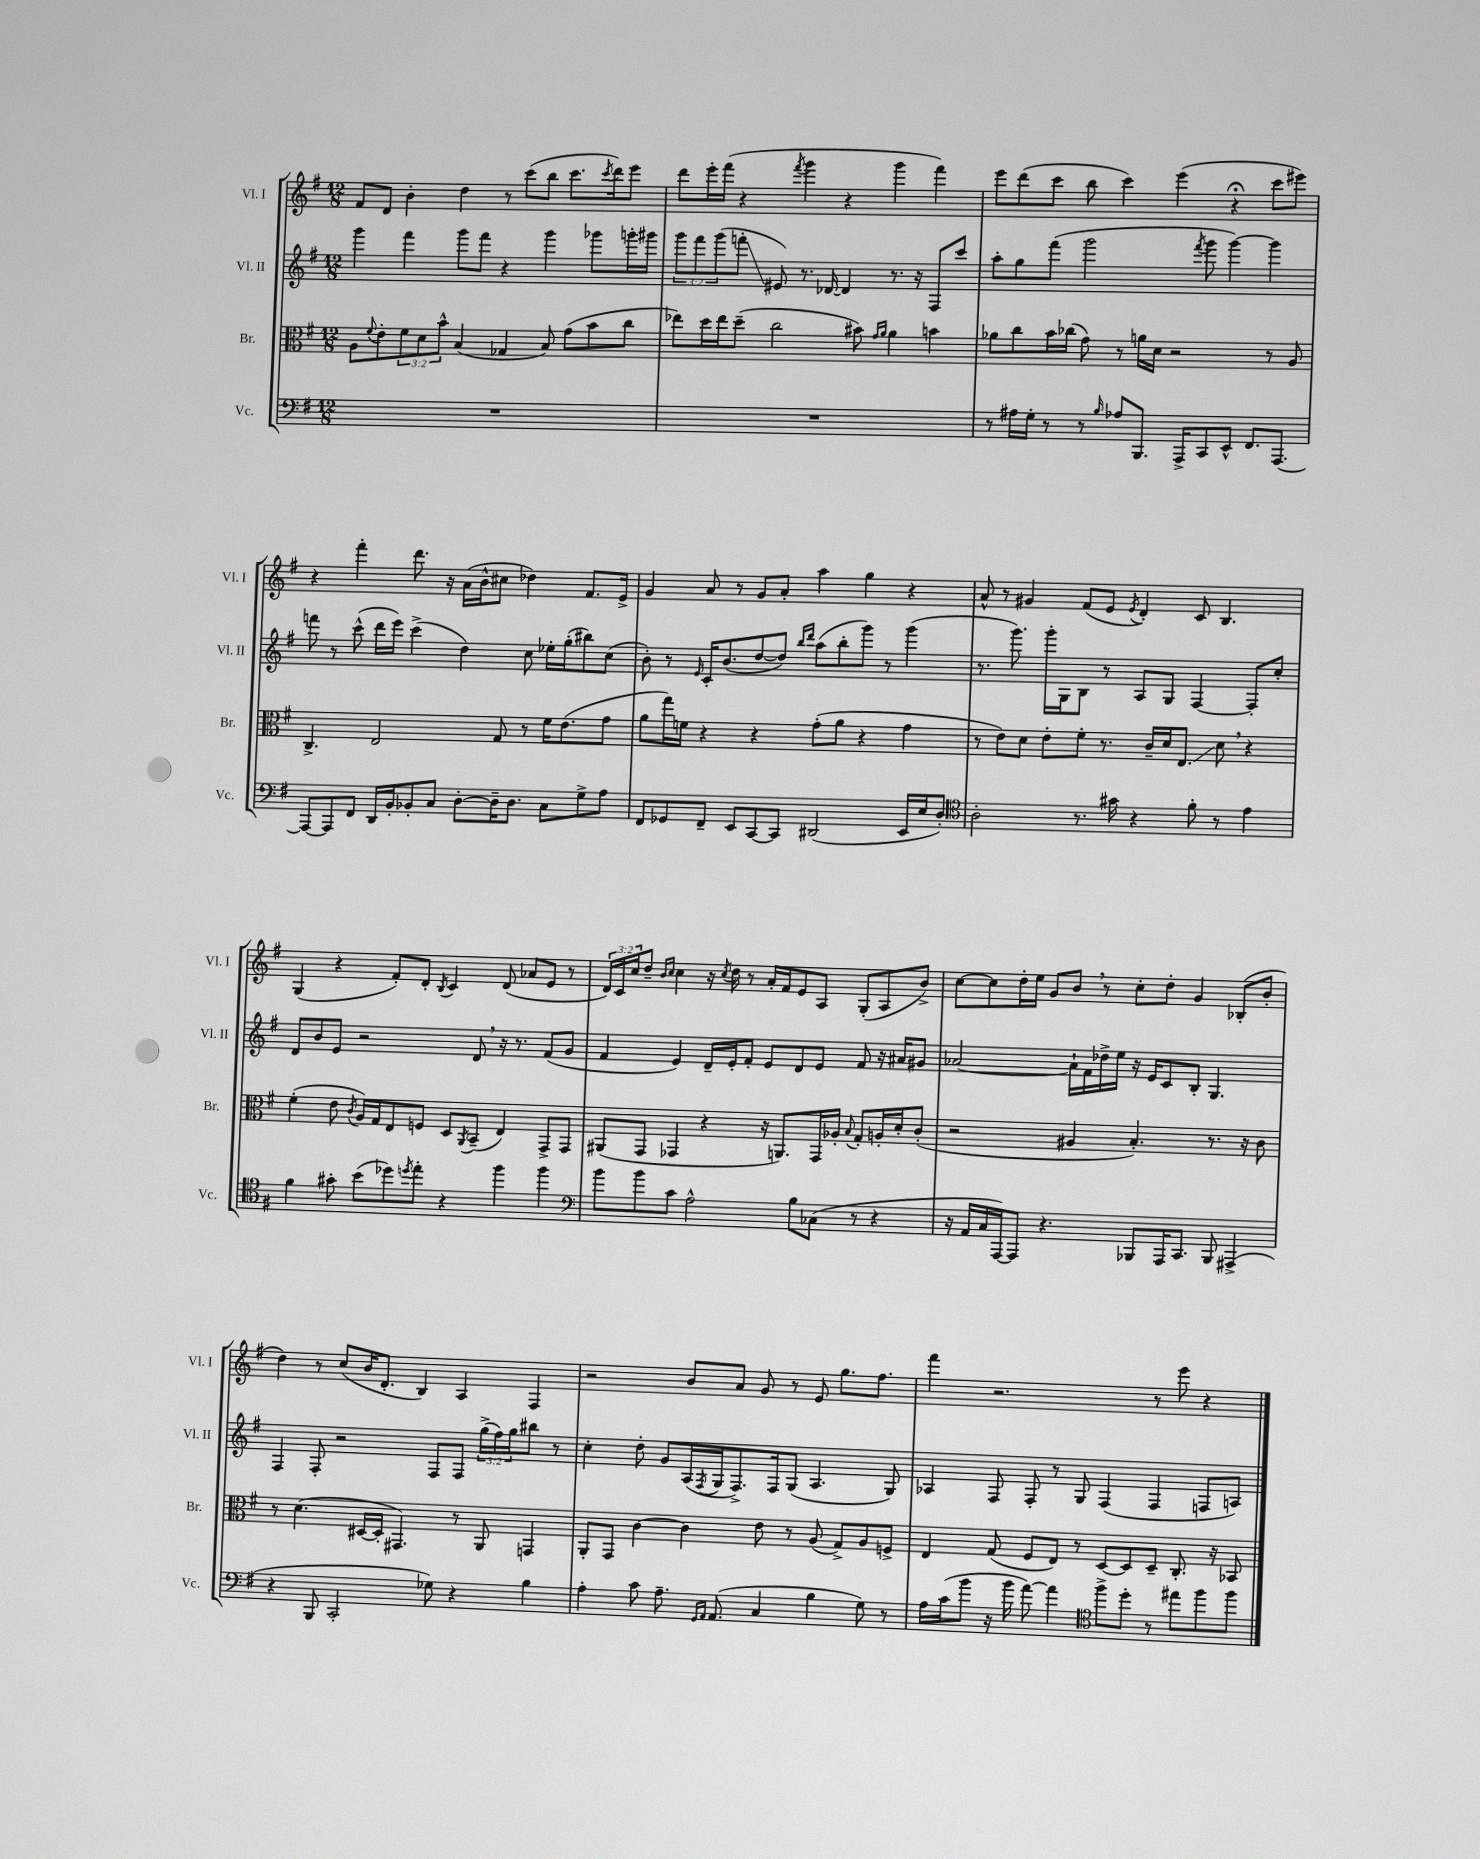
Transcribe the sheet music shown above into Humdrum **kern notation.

**kern	**kern	**kern	**kern
*staff4	*staff3	*staff2	*staff1
*clefF4	*clefC3	*clefG2	*clefG2
*k[f#]	*k[f#]	*k[f#]	*k[f#]
*M12/8	*M12/8	*M12/8	*M12/8
1.r	8A\L	4ggg\	8f#/L
.	8qqf#/	.	.
.	8e'\	.	8d/J
.	12f#\	4fff#\	4b'\
.	12d\	.	.
.	12b^^\J	.	.
.	(4B/	8ggg\L	4dd\
.	.	8fff#\J	.
.	4G-/	4r	8r
.	.	.	(8ccc\L
.	8B/)	4ggg\	8bb\J
.	(8g\L	.	8.ccc\L
.	8b\	8ggg-\L	.
.	.	.	8qccc/
.	.	.	16ddd\k)
.	8cc\J	16ggg'\L	8eee\J
.	.	16ggg#\JJ	.
=	=	=	=
1.r	8ee-\L)	12ggg\L	8ddd\L
.	.	12fff#\	.
.	16dd\L	.	16eee'\L
.	.	(12ggg\	.
.	16ee-\J	.	(16fff#\JJ
.	(8dd~\J	8fff'\J	4r
.	2cc\	8e#/)	.
.	.	.	8qfff#/
.	.	8.r	4ggg\
.	.	[16d-/	.
.	.	4d-/]	4r
.	8b#\)	.	.
.	16qqg/LL	.	.
.	16qqa/JJ	.	.
.	4a\	8.r	4ggg\
.	.	16r	.
.	4b\	8F#/L	4fff#\)
.	.	8ccc/J	.
=	=	=	=
8r	8a-\L	8aa'\L	8eee\L
16A#\LL	8cc\	8gg\	(8ddd\
16G'\JJ	.	.	.
8r	16b\L	(8fff#\J	8ccc\J
.	(16cc-\JJ	.	.
8r	8g\)	2ggg\	8bb\
16qqB/	.	.	.
8A-/L	8r	.	4ccc\)
8.BBB/J	16a\LL	.	.
.	16d\JJ	.	.
.	2r	.	(4eee\
16AAA^/LK	.	.	.
.	.	8qfff#/	.
8CC/	.	8ggg\	.
8EE^^/J	.	[4ggg\)	4r;
8.FF#/L	.	.	.
.	8r	4ggg\]	8ccc\L
[8.AAA/J	.	.	.
.	8A/	.	8eee#\J)
=	=	=	=
8AAA/_L	4.C^/	8fff\	4r
8AAA/]	.	8r	.
8FF#/J	.	(8ccc^^\	4fff#'\
16DD/LL	2E/	16ddd\LL	.
16BB'/J	.	16eee\JJ)	.
8BB-'/	.	(4ccc^\	8.ddd\
8C/J	.	.	.
.	.	.	16r
[8D'\L	.	4dd\)	(16a\LL
.	.	.	16b^^\J
16D~\]K	8G/	.	8cc#\J
8.D\J	.	.	.
.	8r	8cc\	4dd-\)
8C\L	16f#\LK	16ee-'\LL	.
.	(8.e\	(16gg'\J	.
8G^\	.	8bb#\)	8.f#/L
8A\J	8g\J	(8cc\J	.
.	.	.	16e^/Jk
=	=	=	=
8FF#/L	8a\L	8b'\)	4g/
8GG-/	16gg\L)	8r	.
.	16f\JJ	.	.
.	.	16qqe/	.
8FF#~/J	4r	16c'/LK	8a/
.	.	(8.b/	.
8EE/L	.	.	8r
[8CC/	4r	[8dd/	8g/L
8CC/]J	.	8dd/]J)	8a'/J
.	.	16qqbb/LL	.
.	.	16qqddd/JJ	.
(2DD#/	(8g'\L	(8aa\L	4aa\
.	8a\J	8bb'\	.
.	4r	8ggg\J)	4gg\
.	.	8r	.
16EE/LL	4g\	(4ggg\	4r
16E/J	.	.	.
8D'/J)	.	.	.
=	=	=	=
*clefC4	*	*	*
2A'\	8r	8.r	8a^^/
.	8e\L)	.	8r
.	.	8.ggg\)	.
.	8d\J	.	4g#/
.	8e'\L	16ggg'\LL	.
.	.	16G\J	.
8.r	8f#'\J	8B\J	(8f#/L
.	8.r	8r	8e/J
16g#\	.	.	.
.	.	.	8qe/
4r	.	8A/L	4d'/)
.	16c~/LL	.	.
.	16d/J	8G/J	.
.	8.E/J	.	.
8f#'\	.	[4F#/	8c/
8r	8d\	.	4.B/
4e\	4r	8F#'/]L	.
.	.	8cc'/J	.
=	=	=	=
4f#\	(4f#'\	8d/L	(4G/
.	.	8b/	.
8g#'\	8e\	8e/J	4r
.	8qc/	.	.
(8b\L	16A/LL)	2r	.
.	16G/J	.	.
8dd-\)	8E/	.	8f#'/L)
8qdd/	.	.	.
8ee'\J	8F/J	.	8d'/J
.	.	.	8qB/
4r	8D/L	.	4c/
.	8qAA/	.	.
.	(8BB~/J	8d/	.
4ff#\	4E/)	16r	(8d/
.	.	8.r	.
.	.	.	8a-/L
4ff#\	8GG^/L	(8f#/L	8e/J
.	8GG/J	8g/J	8r
=	=	=	=
*clefF4	*	*	*
8b\L	(8AA#/L	4f#/	24d/LL)
.	.	.	24c/
.	.	.	24cc/J
8b\	8GG/J	.	8dd~/J
.	.	.	16qqb/LL
.	.	.	16qqcc/JJ
8c\J	4GG-/	4e/)	4cc\
2A^^\	.	.	.
.	4r	16d~/LL	16r
.	.	.	8qcc/
.	.	16e'/J	16dd\
.	.	8f#'/J	8r
.	16r	8e/L	16a'/LL
.	8.AA/L)	.	16f#/J
8B\L	.	8d/	8e/
(8C-\J	16GG-/L	8e/J	8A/J
.	16A-'/JJ	.	.
.	8qqB/	.	.
8r	8G'/L	8f#/	(8G'/L
4r	16A'/L	16r	8A/
.	16d'/J	16a#/LK	.
.	(8c'/J	8g#/J	8b^/J)
=	=	=	=
16r	2r	[2a-/	[8cc\L
16AA/LL	.	.	.
16C/	.	.	8cc\]
[16AAA/J)	.	.	.
8AAA/]J	.	.	16dd'\L
.	.	.	16ee\JJ
4.r	.	.	8g/L
.	4A#/	16a-`\]LL	8b/J
.	.	16f#\	.
.	.	16dd-^\	8r
.	.	16ee\JJ	.
8BBB-/L	4.B'/)	16r	8cc'\L
.	.	16e/LK	.
16AAA/K	.	8c/	8dd'\J
8.CC/J	.	.	.
.	.	8B'/J	4g/
8BBB-/	8.r	4.G/	.
(4AAA#^/	.	.	(8B-'/L
.	16r	.	.
.	8c\	.	8b'/J
=	=	=	=
4r	8r	4F#/	4dd\)
.	(4.d\	.	.
8BBB/	.	8F#'/	8r
2CC'/	.	2r	(8cc/L
.	[16D#/LL	.	16b/K
.	16D#'/]JJ	.	8.d'/J
.	4.GG#/)	.	.
.	.	.	4B/)
8G-\)	.	8F#/L	.
4r	8r	8F#/J	4A/
.	8AA/	(24gg^\LL	.
.	.	24ff#\)	.
.	.	24gg\J	.
4B\	4GG/	8bb#\J	4F#/
.	.	8r	.
=	=	=	=
4A'\	8AA'/L	4cc'\	2r
.	8GG/J	.	.
8c\	[4c\	8dd'\	.
8.A~\	.	8g/L	.
.	4c\]	(16A/L	8b/L
16qqGG/LL	.	.	.
16qqAA/JJ	.	8qF#/	.
(8.AA/	.	16G/J	.
.	.	8.F#^/)	8a/J
4C/	8e\	.	8g/
.	.	16F#/k	.
.	8r	(8G/J	8r
4B\	(8A/	4.A/	8e/
.	8G^/L)	.	8.gg\L
8G\)	8A/	.	.
.	.	.	8.ff#\J
8r	8F^/J	8G/)	.
=	=	=	=
16A\LL	4E/	4A-/	4fff#\
(16c\J	.	.	.
8b\J	.	.	.
16r	(8G/	8F#/	2.r
16b\	.	.	.
[8a\)	8F#/L	8F#'/	.
4a\]	8E/J)	8r	.
.	8r	8G/	.
*clefC4	*	*	*
8ff#^\L	[8D/L	(4F#/	.
8dd'\J	8D/]	.	.
8r	8D~/J	4F#/	8r
8ee#\L	8.C'/	.	8eee\
8ff#\	.	8F/L	4r
.	16r	.	.
8ff#\J	8BB-/	8A/J)	.
==	==	==	==
*-	*-	*-	*-
